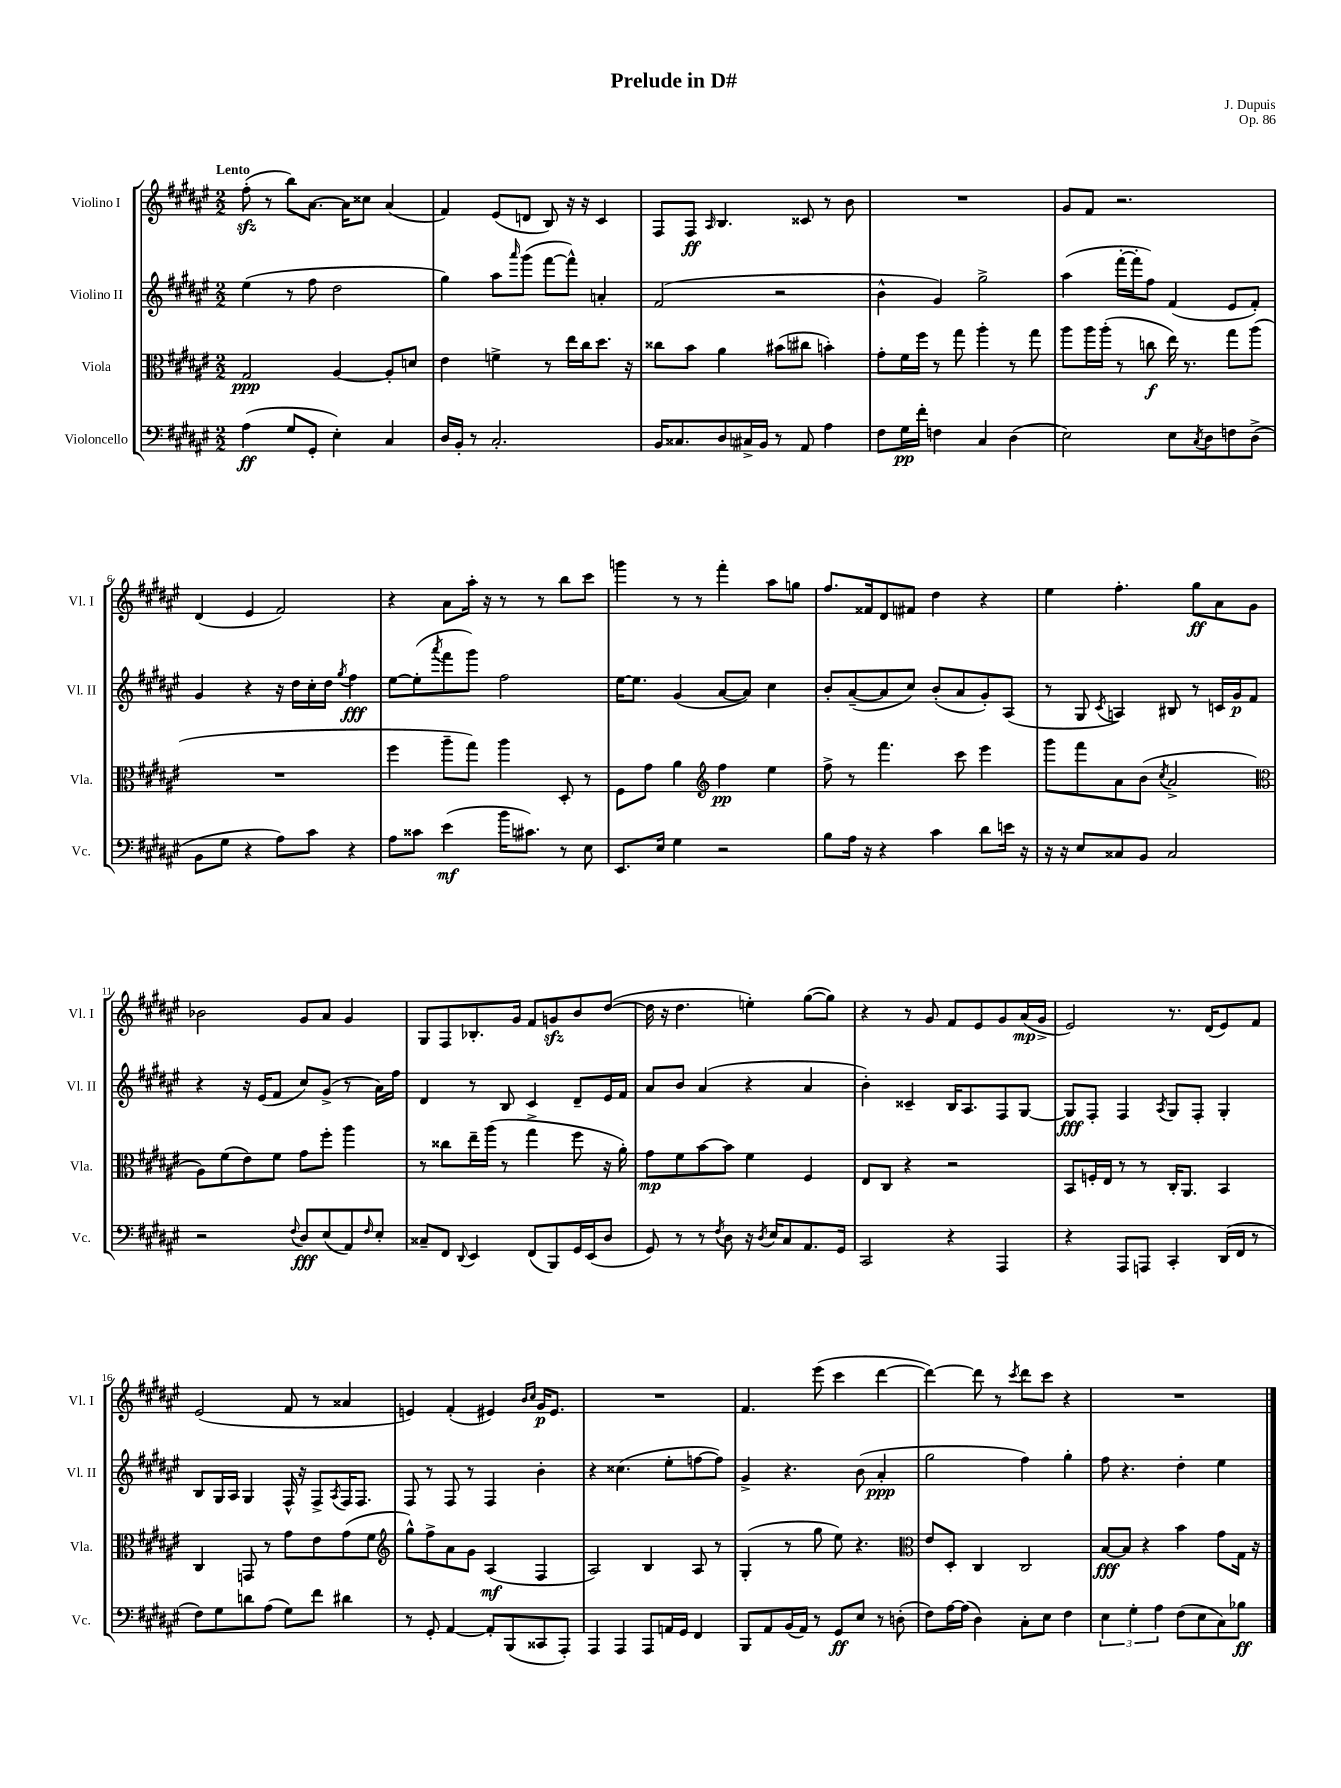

**kern	**kern	**kern	**kern
*staff4	*staff3	*staff2	*staff1
*clefF4	*clefC3	*clefG2	*clefG2
*k[f#c#g#d#a#e#]	*k[f#c#g#d#a#e#]	*k[f#c#g#d#a#e#]	*k[f#c#g#d#a#e#]
*M2/2	*M2/2	*M2/2	*M2/2
(4A#\	2G#/	(4ee#\	(8ff#'\
.	.	.	8r
8G#/L	.	8r	8bb\L)
8GG#'/J	.	8ff#\	[8.a#\J
4E#'\)	[4A#/	2dd#\	.
.	.	.	16a#\]LK
.	.	.	8cc##\J
4C#/	8A#'/]L	.	(4a#/
.	8d/J	.	.
=	=	=	=
16D#/LL	4e#\	4gg#\)	4f#/)
16BB'/JJ	.	.	.
8r	.	.	.
2.C#'/	4f^\	8aa#\L	(8e#/L
.	.	16qqaaa#/	.
.	.	(8ggg#\J	8d/J
.	8r	[8fff#\L	8B/)
.	16ee#\LL	8fff#^^\]J)	16r
.	16cc#\J	.	16r
.	8.dd#\J	4a'/	4c#/
.	16r	.	.
=	=	=	=
16BB/LK	8cc##\L	(2f#/	8F#/L
8.C##/	.	.	.
.	8b\J	.	8F#/J
.	.	.	16qqA#/
8D#/	4a#\	.	4.B/
16C#^/L	.	.	.
16BB/JJ	.	.	.
8r	(8b#\L	2r	.
8AA#/	8cc#\J	.	8c##/
4A#\	4b'\)	.	8r
.	.	.	8b\
=	=	=	=
8F#\L	8g#'\L	4b^^\	1r
16G#\L	16f#\L	.	.
16f#'\JJ	16ff#\JJ	.	.
4F\	8r	4g#/)	.
.	8gg#\	.	.
4C#/	4aa#'\	2gg#^\	.
(4D#\	8r	.	.
.	8gg#\	.	.
=	=	=	=
2E#\)	8aa#\L	(4aa#\	8g#/L
.	16aa#\L	.	8f#/J
.	(16aa#'\JJ	.	.
.	8r	[16fff#'\LL	2.r
.	.	16fff#'\]J	.
.	8cc\	8ff#\J)	.
8E#\L	16ee#\)	(4f#/	.
.	8.r	.	.
8qC#/	.	.	.
8D#\	.	.	.
8F\	8gg#\L	8e#/L	.
(8D#^\J	(8aa#\J	8f#'/J)	.
=	=	=	=
8BB\L	1r	4g#/	(4d#/
8G#\J	.	.	.
4r	.	4r	4e#/
8A#\L)	.	16r	2f#/)
.	.	16dd#\LL	.
8c#\J	.	16cc#'\	.
.	.	16dd#\JJ	.
.	.	8qgg#/	.
4r	.	4ff#\	.
=	=	=	=
8A#\L	4ff#\	[8ee#\L	4r
8c##\J	.	(8ee#'\]	.
.	.	8qaaa#/	.
(4e#\	8aa#~\L	8fff#\	8a#\L
.	8gg#\J)	8ggg#\J)	16aa#'\Jk
.	.	.	16r
16b\LK	4aa#\	2ff#\	8r
8.c#\J)	.	.	.
.	.	.	8r
8r	8D#'/	.	8bb\L
8E#\	8r	.	8ccc#\J
=	=	=	=
8.EE#/L	8F#\L	[16ee#\LK	4ggg\
.	.	8.ee#\]J	.
.	8g#\J	.	.
16E#/Jk	.	.	.
4G#\	4a#\	(4g#/	8r
.	.	.	8r
*	*clefG2	*	*
2r	4ff#\	[8a#/L	4fff#'\
.	.	8a#/]J)	.
.	4ee#\	4cc#\	8aa#\L
.	.	.	8gg\J
=	=	=	=
8B\L	8ff#^\	8b'/L	8.ff#/L
16A#\Jk	8r	([8a#~/	.
16r	.	.	16f##/k
4r	4.fff#\	8a#/]	8d#/
.	.	8cc#/J)	8f#/J
4c#\	.	(8b'/L	4dd#\
.	8ccc#\	8a#/	.
8d#\L	4eee#\	8g#'/)	4r
16e\Jk	.	(8A#/J	.
16r	.	.	.
=	=	=	=
16r	8ggg#\L	8r	4ee#\
16r	.	.	.
8E#/L	8fff#\	8G#/	.
.	.	8qc#/	.
8C##/	8a#\	4A/)	4.ff#'\
8BB/J	(8b\J	.	.
.	8qcc#/	.	.
2C##/	2a#^/	8B#/	.
.	.	8r	8gg#\L
.	.	16c/LL	8a#\
.	.	16g#/J	.
.	.	8f#/J	8g#\J
=	=	=	=
*	*clefC3	*	*
2r	8A#\L)	4r	2b-\
.	(8f#\	.	.
.	8e#\)	16r	.
.	.	(16e#/LK	.
.	8f#\J	8f#/J	.
8qqF#/	.	.	.
8D#/L	8g#\L	8cc#/L)	8g#/L
(8E#/	8ff#'\J	(8g#^/J	8a#/J
8AA#/)	4aa#\	8r	4g#/
16qqF#/	.	.	.
8E#'/J	.	16a#\LL)	.
.	.	16ff#\JJ	.
=	=	=	=
8C##~/L	8r	4d#/	8G#/L
8FF#/J	8cc##\L	.	8F#/
8qqDD#/	.	.	.
4EE#/	16ee#~\L	8r	8.B-'/
.	(16aa#\JJ	.	.
.	8r	8B/	.
.	.	.	16g#/Jk
(8FF#/L	4gg#^\	4c#/	8f#/L
8BBB/)	.	.	8g/
16GG#/L	8ff#\	8d#~/L	8b/
(16EE#/J	.	.	.
8D#/J	16r	16e#/L	([8dd#/J
.	16a#'\)	16f#/JJ	.
=	=	=	=
8GG#/)	8g#\L	8a#/L	16dd#\]
.	.	.	16r
8r	8f#\	8b/J	4.dd#\
8r	[8b\	(4a#/	.
8qF#/	.	.	.
8D#\	8b\]J	.	.
16r	4f#\	4r	4ee'\)
8qD#/	.	.	.
16E#/LK	.	.	.
8C#/	.	.	.
8.AA#/	4F#/	4a#/	([8gg#\L
.	.	.	8gg#\]J)
16GG#/Jk	.	.	.
=	=	=	=
2CC#/	8E#/L	4b'\)	4r
.	8C#/J	.	.
.	4r	4c##~/	8r
.	.	.	8g#/
4r	2r	16B/LK	8f#/L
.	.	8.A#/	.
.	.	.	8e#/
4AAA#/	.	8F#/	8g#/
.	.	[8G#/J	(16a#/L
.	.	.	16g#^/JJ
=	=	=	=
4r	8BB/L	8G#/]L	2e#/)
.	16F'/L	8F#'/J	.
.	16E#/JJ	.	.
8AAA#/L	8r	4F#/	.
8AAA/J	8r	.	.
.	.	8qA#/	.
4CC#'/	16C#'/LK	8G#/L	8.r
.	8.AA#/J	.	.
.	.	8F#'/J	.
.	.	.	(16d#/LK
(16DD#/LL	4BB/	4G#'/	8e#/)
16FF#/JJ	.	.	.
8r	.	.	8f#/J
=	=	=	=
8F#\L)	4C#/	8B/L	(2e#/
8G#\	.	16G#/L	.
.	.	16A#/JJ	.
8d\	8GG/	4G#/	.
(8A#\J	8r	.	.
8G#\L)	8g#\L	16F#^^/	8f#/
.	.	16r	.
8f#\J	8e#\	8F#^/L	8r
.	.	8qA#/	.
4d#\	(8g#\	16F#/K	4a##/
.	.	8.F#/J	.
.	8f#\J	.	.
=	=	=	=
*	*clefG2	*	*
8r	8gg#^^\L)	8F#/	4e/)
8GG#'/	8ff#^\	8r	.
[4AA#/	8a#\	8F#/	(4f#'/
.	8g#\J	8r	.
8AA#'/]L	(4A#/	4F#/	4e#/)
(8BBB/	.	.	.
.	.	.	16qqb/LL
.	.	.	16qqcc#/JJ
8CC##/	4F#/	4b'\	16g#/LK
.	.	.	8.e#/J
8AAA#'/J)	.	.	.
=	=	=	=
4AAA#/	2A#/)	4r	1r
4AAA#/	.	(4.cc##\	.
8AAA#/L	4B/	.	.
16AA/L	.	8ee#'\L	.
16GG#/JJ	.	.	.
4FF#/	8A#/	[8ff\	.
.	8r	8ff\]J)	.
=	=	=	=
8BBB/L	(4G#'/	4g#^/	4.f#/
8AA#/	.	.	.
(16BB/L	8r	4.r	.
16AA#/JJ)	.	.	.
8r	8gg#\	.	(8eee#\
8GG#/L	8ee#\)	.	4ccc#\
8E#/J	4.r	(8b\	.
8r	.	4a#'/	[4ddd#\
(8D'\	.	.	.
=	=	=	=
*	*clefC3	*	*
8F#\L)	8e#/L	2gg#\	4ddd#\_)
[16A#\L	8D#'/J	.	.
(16A#\]JJ	.	.	.
4D#\)	4C#/	.	8ddd#\]
.	.	.	8r
.	.	.	8qccc#/
8C#'\L	2C#/	4ff#\)	8ddd#\L
8E#\J	.	.	8ccc#\J
4F#\	.	4gg#'\	4r
=	=	=	=
6E#\	[8B/L	8ff#\	1r
.	8B/]J	4.r	.
6G#'\	.	.	.
.	4r	.	.
6A#\	.	.	.
(8F#\L	4b\	4dd#'\	.
8E#\	.	.	.
8C#\)	8g#\L	4ee#\	.
8B-\J	16G#\Jk	.	.
.	16r	.	.
==	==	==	==
*-	*-	*-	*-
